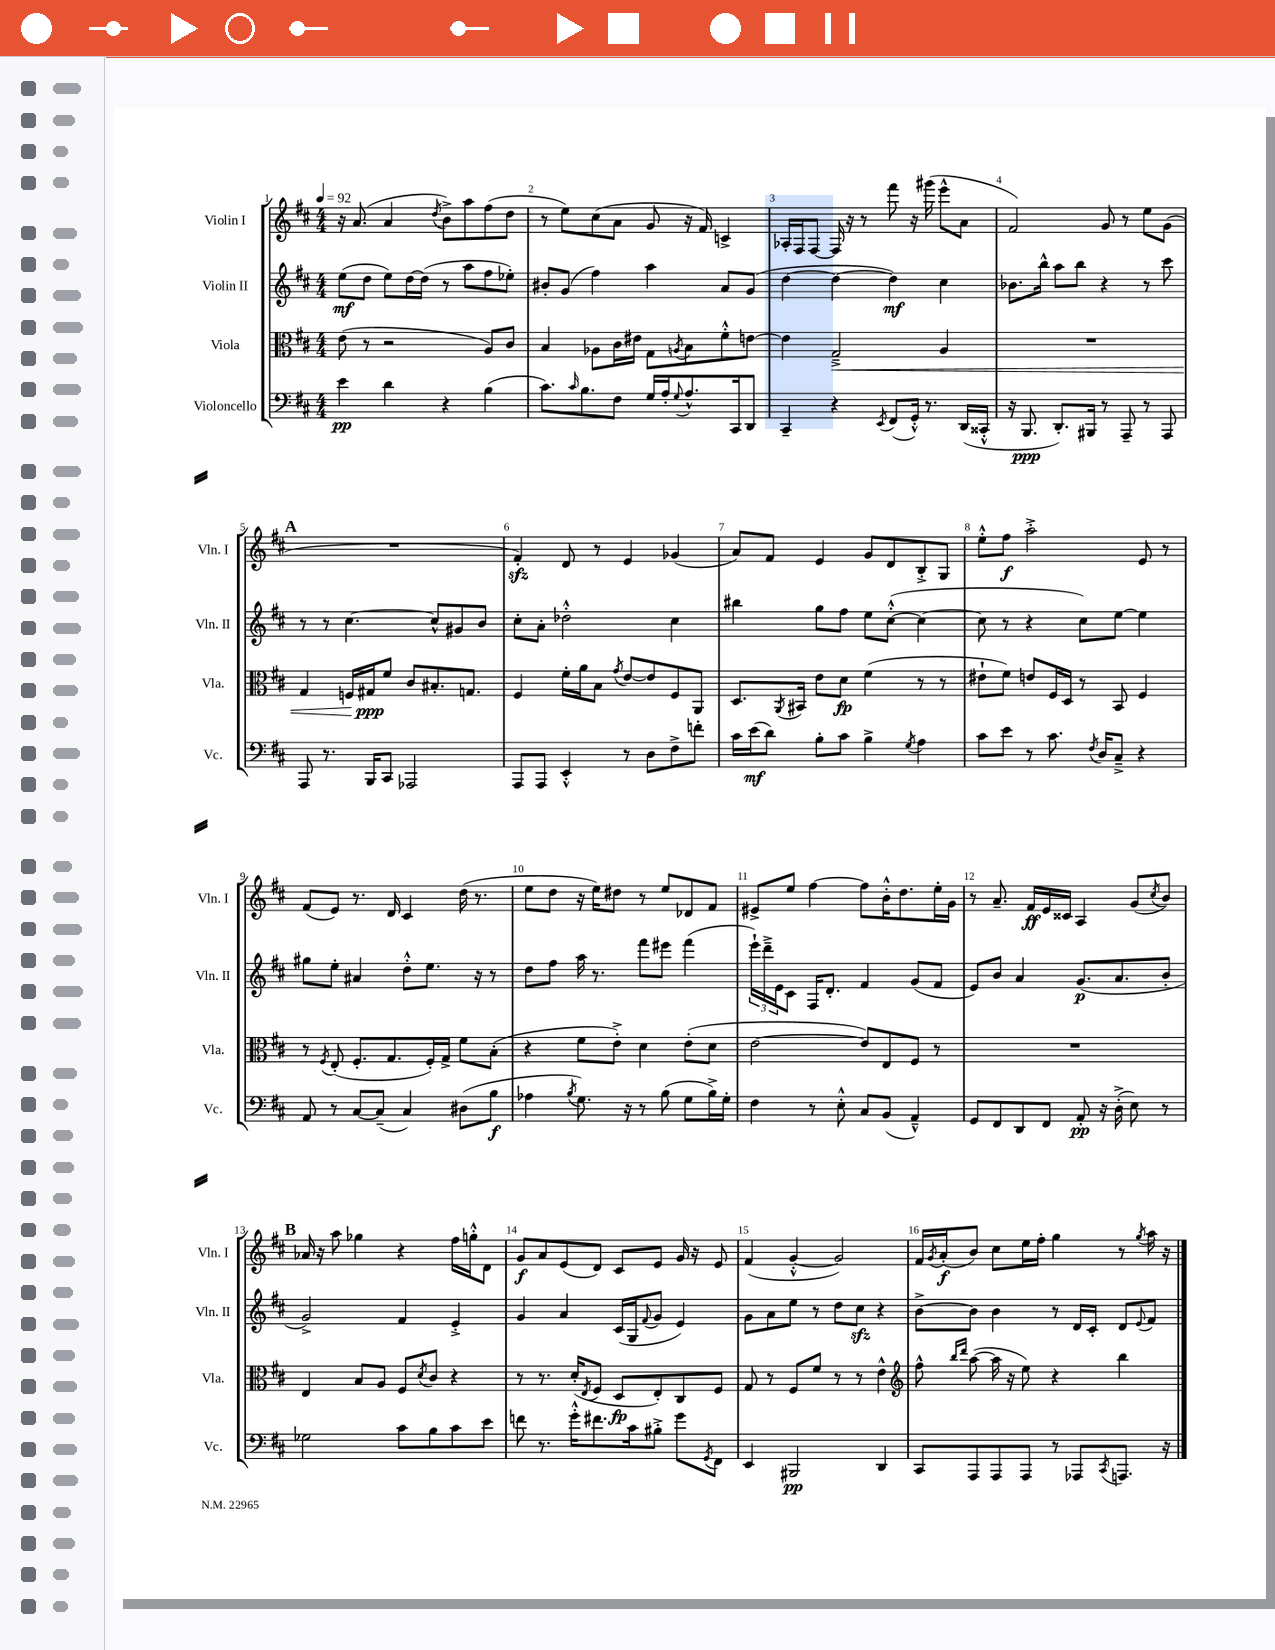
<<
\new StaffGroup <<
\new Staff = "s0" \with { instrumentName = "Violin I" shortInstrumentName = "Vln. I" } {
    \clef treble \key d \major \numericTimeSignature \time 4/4 \tempo 4 = 92
    r16 a'8.( a'4 \acciaccatura { d''8 } b'8->) a''8 fis''8( d''8 |
    r8 e''8) cis''8( a'8 g'8 r16 fis'16) c'4-> |
    aes16-. fis16 fis8~ fis16 r16 r8 fis'''8 r16 gis'''16( e'''8-^ a'8 |
    fis'2) g'8 r8 e''8 g'8( |
    \mark \markup { \bold "A" } R1 |
    fis'4-.\sfz) d'8 r8 e'4 ges'4( |
    a'8) fis'8 e'4 g'8 d'8 b8-.-> g8 |
    e''8-.-^ fis''8\f a''2-.-> e'8 r8 |
    fis'8( e'8) r8. d'16 cis'4 d''16( r8. |
    e''8 d''8 r16 e''16) dis''8 r8 e''8 des'8 fis'8 |
    eis'8-> e''8 fis''4~ fis''8 b'16-.-^ d''8. e''16-. g'16 |
    r8 a'8.-- fis'16\ff e'16 cisis'16 a4 g'8( \acciaccatura { cis''8 } b'8) |
    \mark \markup { \bold "B" } aes'16 r16 a''8 ges''4 r4 fis''16 g''16-.-^ d'8 |
    g'8\f a'8 e'8( d'8) cis'8 e'8 g'16 r16 e'8 |
    fis'4( g'4~-.-^ g'2) |
    fis'16 \acciaccatura { g'8 } a'16-.\f( b'8) cis''8 e''16 fis''16-. g''4 r8 \acciaccatura { g''8 } a''16 r16 \bar "|." |
}
\new Staff = "s1" \with { instrumentName = "Violin II" shortInstrumentName = "Vln. II" } {
    \clef treble \key d \major \numericTimeSignature \time 4/4
    e''8\mf( d''8 e''8) d''16~ d''16( r8 a''8 fis''8 ees''8-.) |
    bis'8-. g'8( fis''4) a''4 a'8 g'8( |
    d''4~ d''4~ d''4\mf) cis''4 |
    bes'8. b''16-^ a''8 b''8 r4 r8 cis'''8 |
    \mark \markup { \bold "A" } r8 r8 cis''4.~ cis''8-^ gis'8 b'8 |
    cis''8-. a'8-. des''2-.-^ cis''4 |
    bis''4 g''8 fis''8 e''8 cis''8~-.-^( cis''4~ |
    cis''8 r8 r4 cis''8) e''8~ e''4 |
    gis''8 e''8-. ais'4 d''8-.-^ e''8. r16 r8 |
    d''8 fis''8 a''16 r8. fis'''8 eis'''8 fis'''4( |
    \tuplet 3/2 { e'''16-!) d'''16---> e'16 } cis'8 fis16 d'8.-. fis'4 g'8( fis'8 |
    e'8) b'8 a'4 g'8.\p( a'8. b'8-. |
    \mark \markup { \bold "B" } g'2->) fis'4 e'4-.-> |
    g'4 a'4 cis'16( g16 \appoggiatura { fis'8 } g'8 e'4) |
    g'8 a'8 e''8 r8 d''8 cis''8\sfz r4 |
    b'8~-> b'8 b'4 r8 d'16 cis'16-. d'8 \appoggiatura { e'8 } fis'8 \bar "|." |
}
\new Staff = "s2" \with { instrumentName = "Viola" shortInstrumentName = "Vla." } {
    \clef alto \key d \major \numericTimeSignature \time 4/4
    e'8( r8 r2 a8) cis'8 |
    b4 aes8 cis'16 eis'16 g8 \acciaccatura { a8 } b8 fis'8-.-^ e'8~ |
    e'4 g2--->\< a4 |
    R1 |
    \mark \markup { \bold "A" } g4 f16 gis16\ppp\! fis'8 cis'8 bis8.-. g8. |
    fis4 fis'16-. a'16 b8 \acciaccatura { g'8 } e'8~ e'8 fis8 a,8 |
    d8. \acciaccatura { a,8 } bis,16 e'8 d'8\fp fis'4( r8 r8 |
    eis'8-! fis'8) e'8 fis16 d16 r8 b,8 fis4 |
    r8 \acciaccatura { fis8 } e8-.( fis8.-. g8. fis16-.) g16-> fis'8 b8-.( |
    r4 fis'8 e'8-.->) d'4 e'8-.( d'8 |
    e'2~ e'8) e8 fis8 r8 |
    R1 |
    \mark \markup { \bold "B" } e4 b8 a8 fis8 \acciaccatura { d'8 } cis'8 r4 |
    r8 r8. d'16-.( \acciaccatura { e8 } fis8 d8\fp e8-.) cis8 fis8 |
    g8 r8 fis8 fis'8 r8 r8 e'4-^ |
    \clef treble fis''8-^ \grace { b''16 d'''16 } a''8~( a''16 r16 e''8) r4 b''4 \bar "|." |
}
\new Staff = "s3" \with { instrumentName = "Violoncello" shortInstrumentName = "Vc." } {
    \clef bass \key d \major \numericTimeSignature \time 4/4
    e'4\pp d'4 r4 b4( |
    cis'8.) \grace { cis'16 } b8. fis8 g16 a16-. \appoggiatura { g8 } a8.-^ cis,16 d,8 |
    cis,4-- r4 \acciaccatura { e,8 } fis,8( g,16-.-^) r8. d,16( cisis,16-.-^ |
    r16 b,,8.\ppp d,8.-.) bis,,16 r8 a,,8-- r8 a,,8 |
    \mark \markup { \bold "A" } a,,8 r8. b,,16 cis,8 aes,,2 |
    a,,8 a,,8 e,4-.-^ r8 d8 fis8-> f'8-. |
    cis'16 e'16\mf( d'8) b8-. cis'8 b4-> \acciaccatura { g8 } a4 |
    cis'8 e'8 r8 cis'8. \acciaccatura { fis8 } d16 cis8---> r4 |
    a,8 r8 cis8~ cis8--( cis4) dis8( b8\f |
    aes4 \acciaccatura { b8 } g8.) r16 r8 b8( g8 b16->) g16-. |
    fis4 r8 e8-.-^ cis8 b,8( a,4---^) |
    g,8 fis,8 d,8 fis,8 a,8-.\pp r16 d16-.->( e8) r8 |
    \mark \markup { \bold "B" } ges2 cis'8 b8 cis'8 e'8 |
    f'8 r8. g'16-.-^ fis'8. cis'16 bis8-.-> g'8 \acciaccatura { g,8 } fis,8 |
    e,4 bis,,2\pp d,4 |
    cis,8 a,,8 a,,8 a,,8 r8 aes,,8 \acciaccatura { cis,8 } a,,8. r16 \bar "|." |
}
>>
>>
\layout { \context { \Score \override BarNumber.break-visibility = ##(#f #t #t) barNumberVisibility = #all-bar-numbers-visible } }
